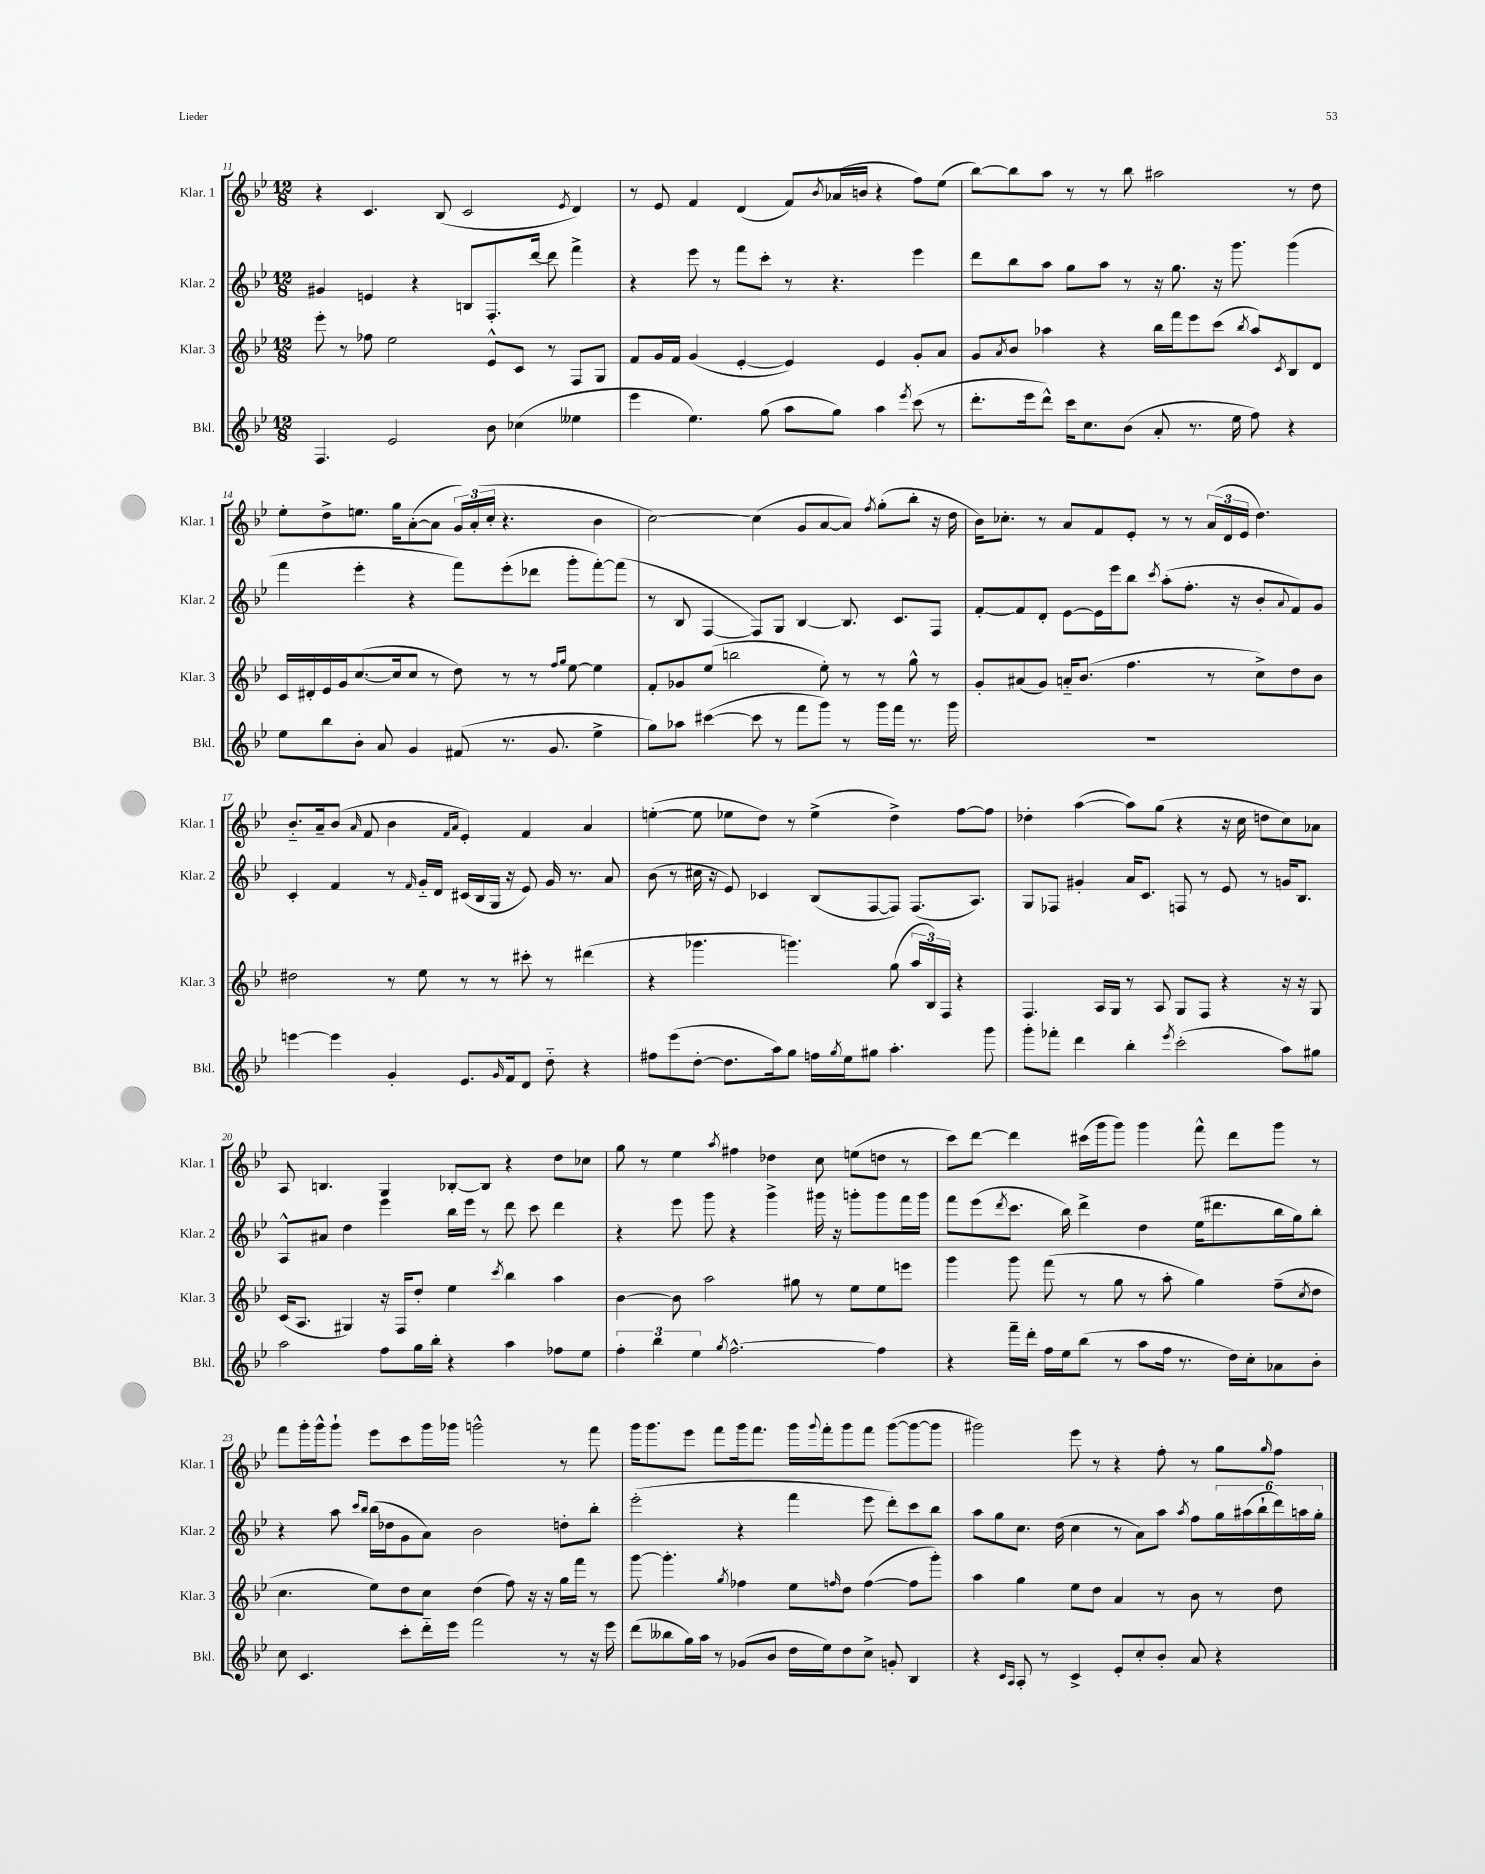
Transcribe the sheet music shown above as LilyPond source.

<<
\new StaffGroup <<
\new Staff = "s0" \with { instrumentName = "Klar. 1" shortInstrumentName = "Klar. 1" } {
    \clef treble \key bes \major \numericTimeSignature \time 12/8
    r4 c'4. bes8( c'2 \acciaccatura { ees'8 } d'4) |
    r8 ees'8 f'4 d'4( f'8) \acciaccatura { bes'8 } aes'16( b'16 r4 f''8) ees''8( |
    bes''8~) bes''8 a''8 r8 r8 bes''8 ais''2 r8 d''8 |
    ees''8-. d''8-> e''8. g''16 a'8~-.( a'8 \tuplet 3/2 { g'16) a'16-.( c''16-. } r4. bes'4 |
    c''2~) c''4( g'8 a'8~ a'8) \acciaccatura { f''8 } g''8-.( bes''8-. r16 d''16 |
    bes'16) ces''8.-. r8 a'8 f'8 ees'8-. r8 r8 \tuplet 3/2 { a'16( d'16 ees'16 } d''4.) |
    bes'8.-_ a'16-- bes'8( \grace { a'16 } f'8 bes'4 \grace { f'16 a'16 } ees'4-.) f'4 a'4 |
    e''4~-.( e''8 ees''8 d''8) r8 ees''4->( d''4->) f''8~ f''8 |
    des''4-. a''4~( a''8) g''8( r4 r16 c''16 d''8 c''8) aes'8 |
    a8 b4. g4 bes8~-. bes8 r4 d''8 ces''8 |
    g''8 r8 ees''4 \acciaccatura { a''8 } fis''4 des''4 c''8 e''8( d''8 r8 |
    c'''8) d'''8~ d'''4 cis'''16( g'''16 g'''8) g'''4 f'''8-^ d'''8 g'''8 r8 |
    f'''8 g'''16-. g'''16-^ g'''8-! ees'''8 c'''8 g'''16 ges'''16 g'''2-^ r8 f'''8 |
    g'''16 g'''8. ees'''8 f'''8 g'''16 f'''8. g'''16 \appoggiatura { g'''8 } f'''16-. g'''8 f'''8 g'''8~( g'''8~ g'''8 |
    gis'''2) ees'''8 r8 r4 f''8-. r8 g''8 \grace { g''16 } f''8 \bar "|." |
}
\new Staff = "s1" \with { instrumentName = "Klar. 2" shortInstrumentName = "Klar. 2" } {
    \clef treble \key bes \major \numericTimeSignature \time 12/8
    gis'4 e'4 r4 b8 f8.-. d'''16~ d'''8 f'''4-> |
    r4 ees'''8 r8 f'''8 c'''8-. r8 r4. ees'''4 |
    d'''8 bes''8 a''8 g''8 a''8 r8 r16 g''8. r16 g'''8. g'''4( |
    f'''4 ees'''4-. r4 f'''8) ees'''8-.( des'''8 g'''8-. f'''8~-.) f'''8( |
    r8 bes8 f4~ f8) g8 bes4~ bes8. c'8. f8 |
    f'8~-. f'8 d'8-. ees'8~ ees'16 ees'''16 bes''8 \acciaccatura { c'''8 } a''8-.( f''8.-. r16 bes'8-. \appoggiatura { a'8 } f'8) g'8 |
    c'4-. f'4 r8 \grace { f'16 } g'16-_ d'16 cis'16( bes16 g16 r16 ees'8) g'16 r8. a'8 |
    bes'8( r8 cis''16 r16 ees'8) ces'4 bes8( f8~ f8) f8.( a8.) |
    g8 fes8 gis'4-. a'16 c'8. f8 r8 ees'8 r8 g'16 bes8. |
    a8-^ ais'8 d''4 ees'''4 bes''16 ees'''16 r8 d'''8 c'''8 d'''4 |
    r4 ees'''8 g'''8 r4 g'''4-> gis'''16 r16 g'''8-. g'''8 f'''16 g'''16 |
    f'''8 ees'''8( \acciaccatura { d'''8 } c'''8. bes''16) d'''4-> d''4 ees''16( dis'''8. bes''16 g''16) bes''8-. |
    r4 a''8 \grace { c'''16 bes''16 } bes''16( des''16 g'8 a'8) bes'2 d''8-. bes''8-. |
    ees'''2-.( r4 f'''4 ees'''8 d'''8-.) c'''8 bes''8 |
    a''8 g''8 c''8. d''16( c''4 r8 a'8) a''8 \acciaccatura { a''8 } f''8 \tuplet 6/4 { g''16 ais''16( bes''16-! d'''16) a''16 g''16-. } \bar "|." |
}
\new Staff = "s2" \with { instrumentName = "Klar. 3" shortInstrumentName = "Klar. 3" } {
    \clef treble \key bes \major \numericTimeSignature \time 12/8
    ees'''8-. r8 fes''8 ees''2 ees'8-^ c'8 r8 f8 g8 |
    f'8 g'16 f'16 g'4( ees'4~-. ees'4) ees'4 g'8-. a'8 |
    g'8 \acciaccatura { a'8 } bes'8 aes''4 r4 bes''16 f'''16 ees'''8 c'''8( \acciaccatura { bes''8 } aes''8) \acciaccatura { c'8 } bes8 d'8 |
    c'16 dis'16-. ees'16 g'16 c''8.~( c''16 c''8 r8 d''8) r8 r8 \grace { f''16 g''16 } ees''8~ ees''4 |
    f'8-. ges'8 ees''8( b''2 ees''8-.) r8 r8 g''8-^ r8 |
    g'8-. ais'8( g'8) a'16-_ bes'8.( f''4. r8 c''8->) d''8 bes'8 |
    dis''2 r8 ees''8 r8 r8 cis'''8-. r8 dis'''4( |
    r4 ges'''4. g'''4.) g''8( \tuplet 3/2 { a''16 bes16) f16 } r4 |
    f4. a16 g16 r8 a8 g8 f8 r4 r16 r16 g8 |
    c'16( a8. gis4) r16 f16 d''8-. ees''4 \acciaccatura { c'''8 } bes''4 a''4 |
    bes'4~ bes'8 a''2 gis''8 r8 ees''8 ees''8 e'''8 |
    g'''4 g'''8 f'''8( r8 g''8 r8 a''8-. g''4) f''8--( \acciaccatura { c''8 } d''8 |
    c''4. ees''8) d''8 c''8 d''4( f''8) r16 r16 g''16 f'''16 r8 |
    g'''8~ g'''4.-. \acciaccatura { g''8 } fes''4 ees''8 \grace { f''16 } d''8 f''4~( f''8 g'''8-.) |
    a''4 g''4 ees''8 d''8 a'4 r8 bes'8 r8 d''8 \bar "|." |
}
\new Staff = "s3" \with { instrumentName = "Bkl." shortInstrumentName = "Bkl." } {
    \clef treble \key bes \major \numericTimeSignature \time 12/8
    f4. ees'2 bes'8 ces''4( eeses''4 |
    ees'''4 ees''4.) g''8( a''8 g''8) a''4 \acciaccatura { ees'''8 } c'''8( r8 |
    d'''8.-. ees'''16 d'''8-^) c'''16 c''8. bes'8( a'8-. r8. ees''16 f''8) r4 |
    ees''8 bes''8 bes'8-. a'8 g'4 fis'8( r8. g'8. ees''4-> |
    g''8) aes''8 cis'''4~( cis'''8 r8 f'''8 g'''8) r8 g'''16 f'''16 r8. g'''16 |
    R1. |
    e'''4~ e'''4 g'4-. ees'8. \grace { g'16 } f'16 d'8 d''8-_ r4 |
    fis''8 ees'''8( d''8~-. d''8. a''16) g''8 f''16 \acciaccatura { g''8 } ees''16 gis''8 a''4.-. g'''8 |
    g'''8-. fes'''8-. d'''4 bes''4-. \acciaccatura { ees'''8 } c'''2-.( a''8) gis''8 |
    a''2 f''8 g''16 bes''16-. r4 a''4 fes''8 ees''8 |
    \tuplet 3/2 { f''4-. bes''4 ees''4 } \acciaccatura { g''8 } f''2.~-^ f''4 |
    r4 f'''16-- d'''16-. f''16 ees''16 bes''8( r8 a''8 f''16 r8. d''16) c''16-. aes'8 bes'8-. |
    c''8 c'4. c'''8-. d'''16-_ ees'''16 f'''2 r8 r16 ees'''16 |
    d'''8( beses''8 g''16) a''16 r8 ges'8( bes'8 d''16 ees''16) d''8 c''8-> g'8-. bes4 |
    r4 \grace { c'16 a16 } a8-. r8 c'4-> ees'8-. c''8-. bes'8-. a'8 r4 \bar "|." |
}
>>
>>
\layout { \context { \Score currentBarNumber = #11 } }
